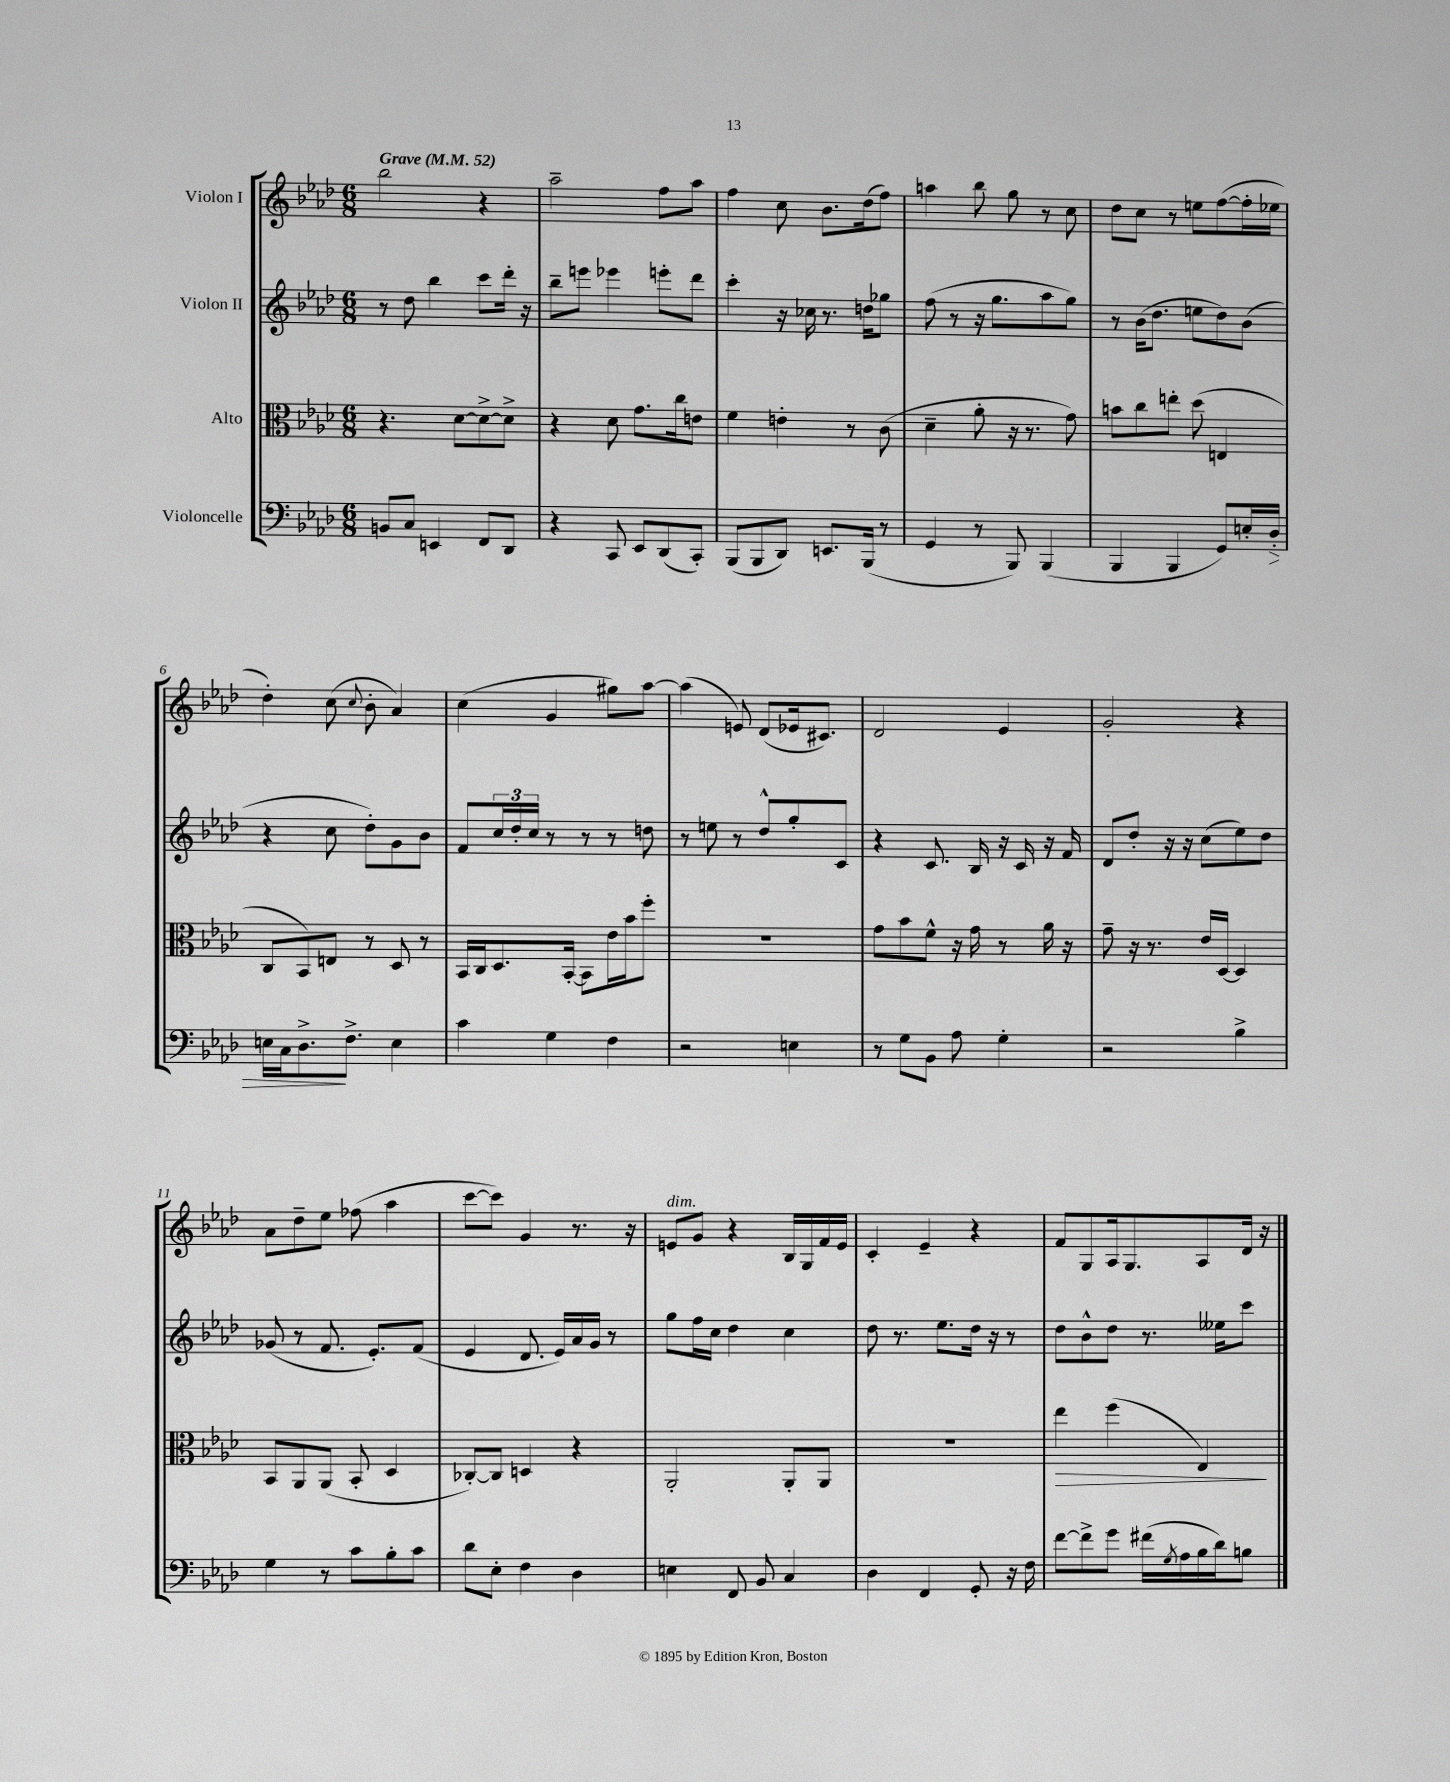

**kern	**dynam	**kern	**dynam	**kern	**kern
*part4	*part4	*part3	*part3	*part2	*part1
*staff4	*staff4	*staff3	*staff3	*staff2	*staff1
*I"Violoncelle	*	*I"Alto	*	*I"Violon II	*I"Violon I
*clefF4	*	*clefC3	*	*clefG2	*clefG2
*k[b-e-a-d-]	*	*k[b-e-a-d-]	*	*k[b-e-a-d-]	*k[b-e-a-d-]
*M6/8	*	*M6/8	*	*M6/8	*M6/8
*MM52	*	*MM52	*	*MM52	*MM52
=1	=1	=1	=1	=1	=1
!	!	!	!	!	!LO:TX:a:B:t=Grave
8BBn/L	.	4.r	.	8r	2bb-\
8C/J	.	.	.	8dd-\	.
4EEn/	.	.	.	4bb-\	.
.	.	[8d-\L	.	.	.
8FF/L	.	8d-^\_	.	8ccc\L	4r
8DD-/J	.	8d-^\J]	.	16ddd-'\Jk	.
.	.	.	.	16r	.
=2	=2	=2	=2	=2	=2
4r	.	4r	.	8bb-~\L	2aa-~\
.	.	.	.	8eeen\J	.
8CC/	.	8d-\	.	4eee-X\	.
8EE-/L	.	8.g\L	.	.	.
(8DD-/	.	.	.	8eeen'\L	8ff\L
.	.	16cc\k	.	.	.
8CC'/J)	.	8en\J	.	8ddd-\J	8aa-\J
=3	=3	=3	=3	=3	=3
(8BBB-/L	.	4f\	.	4ccc'\	4ff\
8BBB-/	.	.	.	.	.
8DD-/J)	.	4en'\	.	16r	8cc\
.	.	.	.	16cc-X\	.
8.EEn/L	.	.	.	8.r	8.b-\L
.	.	8r	.	.	.
(16BBB-/Jk	.	.	.	16ddn\KL	(16dd-\k
8r	.	(8c\	.	8gg-X\J	8ff\J)
=4	=4	=4	=4	=4	=4
4GG/	.	4d-~\	.	(8ff\	4aan\
.	.	.	.	8r	.
8r	.	8a-'\	.	16r	8bb-\
.	.	.	.	8.gg\L	.
8BBB-/)	.	16r	.	.	8gg\
.	.	8.r	.	.	.
(4BBB-/	.	.	.	8aa-\	8r
.	.	8g\)	.	8gg\J)	8cc\
=5	=5	=5	=5	=5	=5
4BBB-/	.	8bn\L	.	8r	8dd-\L
.	.	8cc\	.	(16b-\KL	8cc\J
.	.	.	.	8.dd-\J	.
4BBB-/	.	8een'\J	.	.	8r
.	.	(8dd-\	.	8een\L	8een\L
8GG/L)	.	4En/	.	8dd-\)	([8ff\
16En'/L	.	.	.	(8b-\J	16ff'\L]
!	!LO:HP:b	!	!	!	!
16D-'/JJ	>	.	.	.	16ee-X\JJ
!!LO:LB:g=z
=6	=6	=6	=6	=6	=6
16En\LL	.	8C/L	.	4r	4dd-'\)
16C\J	.	.	.	.	.
8.D-^\	.	8BB-/)	.	.	.
.	.	8En/J	.	8cc\	(8cc\
8.F^\J	]	.	.	.	.
.	.	.	.	.	8qqcc/
.	.	8r	.	8dd-'\L)	8b-'\
4E\	.	8D-/	.	8g\	4a-/)
.	.	8r	.	8b-\J	.
=7	=7	=7	=7	=7	=7
4c\	.	16BB-/LL	.	8f/L	(4cc\
.	.	16C/J	.	.	.
.	.	8.D-/	.	24cc/L	.
.	.	.	.	24dd-'/	.
.	.	.	.	24cc/JJ	.
4G\	.	.	.	8r	4g/
.	.	[16BB-'/Jk	.	.	.
.	.	8BB-\L]	.	8r	.
4F\	.	16e-\L	.	8r	8gg#X\L)
.	.	16b-\J	.	.	.
.	.	8ff'\J	.	8ddn\	[8aa-\J
=8	=8	=8	=8	=8	=8
2r	.	2.r	.	8r	(4aa-\]
.	.	.	.	8een\	.
.	.	.	.	8r	8en/)
.	.	.	.	8dd-^^/L	(8d-/L
4En\	.	.	.	8gg'/	16e-X/k
.	.	.	.	.	8.c#X/J)
.	.	.	.	8c/J	.
=9	=9	=9	=9	=9	=9
8r	.	8g\L	.	4r	2d-/
8G\L	.	8b-\	.	.	.
8BB-\J	.	8f^^\J	.	8.c/	.
8A-\	.	16r	.	.	.
.	.	16g\	.	16B-/	.
4G'\	.	8r	.	16r	4e-/
.	.	.	.	16c/	.
.	.	16a-\	.	16r	.
.	.	16r	.	16f/	.
=10	=10	=10	=10	=10	=10
2r	.	8g~\	.	8d-/L	2g'/
.	.	16r	.	8dd-'/J	.
.	.	8.r	.	.	.
.	.	.	.	16r	.
.	.	.	.	16r	.
.	.	16e-/LL	.	(8cc\L	.
.	.	[16D-/JJ	.	.	.
4B-^\	.	4D-/]	.	8ee-\)	4r
.	.	.	.	8dd-\J	.
!!LO:LB:g=z
=11	=11	=11	=11	=11	=11
4G\	.	8BB-/L	.	(8g-X/	8a-\L
.	.	8AA-/	.	8r	8dd-~\
8r	.	(8AA-/J	.	8.f/	8ee-\J
8c\L	.	8BB-'/	.	.	(8ff-X\
.	.	.	.	8.e-'/L)	.
8B-'\	.	4D-/	.	.	4aa-\
8c\J	.	.	.	(8f/J	.
=12	=12	=12	=12	=12	=12
8d-\L	.	[8C-X'/L)	.	4e-/	[8ccc\L
8E-'\J	.	8C-/J]	.	.	8ccc\J])
4F\	.	4Dn/	.	8.d-/	4g/
.	.	.	.	16e-/LL)	.
4D-\	.	4r	.	16a-/	8.r
.	.	.	.	16g/JJ	.
.	.	.	.	8r	.
.	.	.	.	.	16r
=13	=13	=13	=13	=13	=13
!	!	!	!	!	!LO:TX:a:i:t=dim.
4En\	.	2AA-'/	.	8gg\L	8en/L
.	.	.	.	16ff\L	8g/J
.	.	.	.	16cc\JJ	.
8FF/	.	.	.	4dd-\	4r
8BB-/	.	.	.	.	.
4C/	.	8AA-'/L	.	4cc\	16B-/LL
.	.	.	.	.	16G/
.	.	8AA-/J	.	.	16f/
.	.	.	.	.	16e/JJ
=14	=14	=14	=14	=14	=14
4D-\	.	2.r	.	8dd-\	4c'/
.	.	.	.	8.r	.
4FF/	.	.	.	.	4e-~/
.	.	.	.	8.ee-\L	.
8GG'/	.	.	.	16dd-\Jk	4r
.	.	.	.	16r	.
16r	.	.	.	8r	.
16F\	.	.	.	.	.
=15	=15	=15	=15	=15	=15
!	!	!	!LO:HP:b	!	!
[8f\L	.	4ee-\	>	8dd-\L	8f/L
8f^\]	.	.	.	8b-^^\	8G/
8g\J	.	(4ff\	.	8dd-\J	16A-/k
.	.	.	.	.	8.G/
(16f#X\LL	.	.	.	8.r	.
8qG/	.	.	.	.	.
16A-\	.	.	.	.	.
16B-\	.	4E-/)	.	.	8A-/
16d-\J)	.	.	.	16ee--X\KL	.
8Bn\J	.	.	.	8ccc\J	16d-/Jk
.	.	.	.	.	16r
.	.	.	]	.	.
==	==	==	==	==	==
*-	*-	*-	*-	*-	*-
